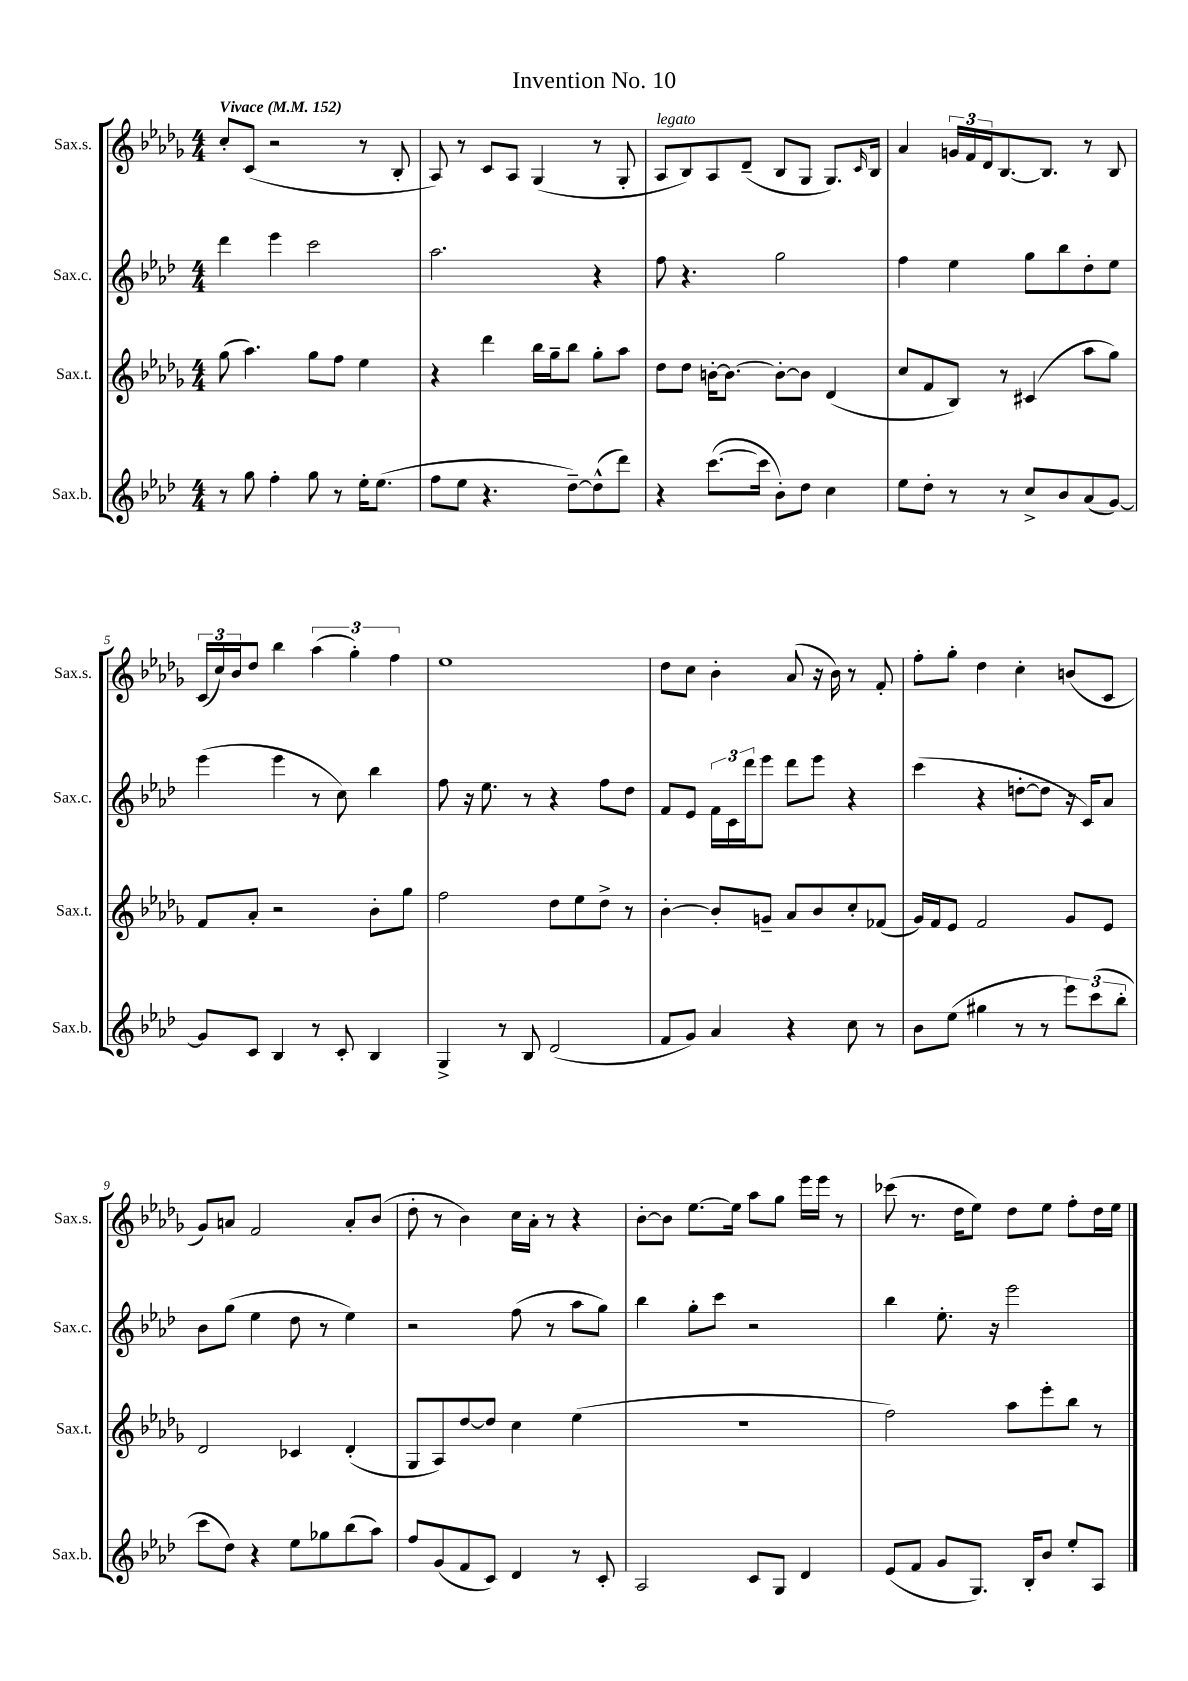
\header { title = "Invention No. 10" }
<<
\new StaffGroup <<
\new Staff = "s0" \with { instrumentName = "Sax.s." shortInstrumentName = "Sax.s." } {
    \clef treble \key des \major \numericTimeSignature \time 4/4 \tempo "Vivace" 4 = 152
    c''8-. c'8( r2 r8 bes8-. |
    aes8) r8 c'8 aes8 ges4( r8 ges8-. |
    aes8^\markup { \italic "legato" } bes8) aes8 des'8--( bes8 ges8 ges8.) \grace { c'16 } bes16 |
    aes'4 \tuplet 3/2 { g'16 f'16 des'16 } bes8.~ bes8. r8 bes8 |
    \tuplet 3/2 { c'16( c''16) bes'16 } des''8 bes''4 \tuplet 3/2 { aes''4( ges''4-.) f''4 } |
    ees''1 |
    des''8 c''8 bes'4-. aes'8( r16 bes'16) r8 f'8-. |
    f''8-. ges''8-. des''4 c''4-. b'8( c'8 |
    ges'8) a'8 f'2 a'8-. bes'8( |
    des''8-. r8 bes'4) c''16 aes'16-. r8 r4 |
    bes'8~-. bes'8 ees''8.~ ees''16 aes''8 ges''8 ees'''16 ees'''16 r8 |
    ces'''8( r8. des''16 ees''8) des''8 ees''8 f''8-. des''16 ees''16 \bar "|." |
}
\new Staff = "s1" \with { instrumentName = "Sax.c." shortInstrumentName = "Sax.c." } {
    \clef treble \key aes \major \numericTimeSignature \time 4/4
    des'''4 ees'''4 c'''2 |
    aes''2. r4 |
    f''8 r4. g''2 |
    f''4 ees''4 g''8 bes''8 des''8-. ees''8 |
    ees'''4( ees'''4 r8 c''8) bes''4 |
    f''8 r16 ees''8. r8 r4 f''8 des''8 |
    f'8 ees'8 \tuplet 3/2 { f'16 c'16 des'''16 } ees'''8 des'''8 ees'''8 r4 |
    c'''4( r4 d''8~-. d''8 r16 c'16) aes'8 |
    bes'8 g''8( ees''4 des''8 r8 ees''4) |
    r2 f''8( r8 aes''8 g''8) |
    bes''4 g''8-. c'''8 r2 |
    bes''4 ees''8.-. r16 ees'''2 \bar "|." |
}
\new Staff = "s2" \with { instrumentName = "Sax.t." shortInstrumentName = "Sax.t." } {
    \clef treble \key des \major \numericTimeSignature \time 4/4
    ges''8( aes''4.) ges''8 f''8 ees''4 |
    r4 des'''4 bes''16 ges''16-- bes''8 ges''8-. aes''8 |
    des''8 des''8 b'16~-. b'8.~ b'8~-. b'8 des'4( |
    c''8 f'8 bes8) r8 cis'4( aes''8 ges''8) |
    f'8 aes'8-. r2 bes'8-. ges''8 |
    f''2 des''8 ees''8 des''8-> r8 |
    bes'4~-. bes'8-. g'8-- aes'8 bes'8 c''8-. fes'8( |
    ges'16) f'16 ees'8 f'2 ges'8 ees'8 |
    des'2 ces'4 des'4-.( |
    ges8 aes8) des''8~ des''8 c''4 ees''4( |
    R1 |
    f''2) aes''8 ees'''8-. bes''8 r8 \bar "|." |
}
\new Staff = "s3" \with { instrumentName = "Sax.b." shortInstrumentName = "Sax.b." } {
    \clef treble \key aes \major \numericTimeSignature \time 4/4
    r8 g''8 f''4-. g''8 r8 ees''16-. ees''8.( |
    f''8 ees''8 r4. des''8~--) des''8-^( des'''8) |
    r4 c'''8.~( c'''16 bes'8-.) des''8 c''4 |
    ees''8 des''8-. r8 r8 c''8-> bes'8 aes'8( g'8~) |
    g'8 c'8 bes4 r8 c'8-. bes4 |
    g4-> r8 bes8 des'2( |
    f'8 g'8) aes'4 r4 c''8 r8 |
    bes'8 ees''8( gis''4 r8 r8 \tuplet 3/2 { ees'''8) c'''8( bes''8-. } |
    c'''8 des''8) r4 ees''8 ges''8 bes''8( aes''8) |
    f''8 g'8( f'8 c'8) des'4 r8 c'8-. |
    aes2 c'8 g8 des'4 |
    ees'8( f'8 g'8 g8.) bes16-. bes'8 ees''8-. aes8 \bar "|." |
}
>>
>>
